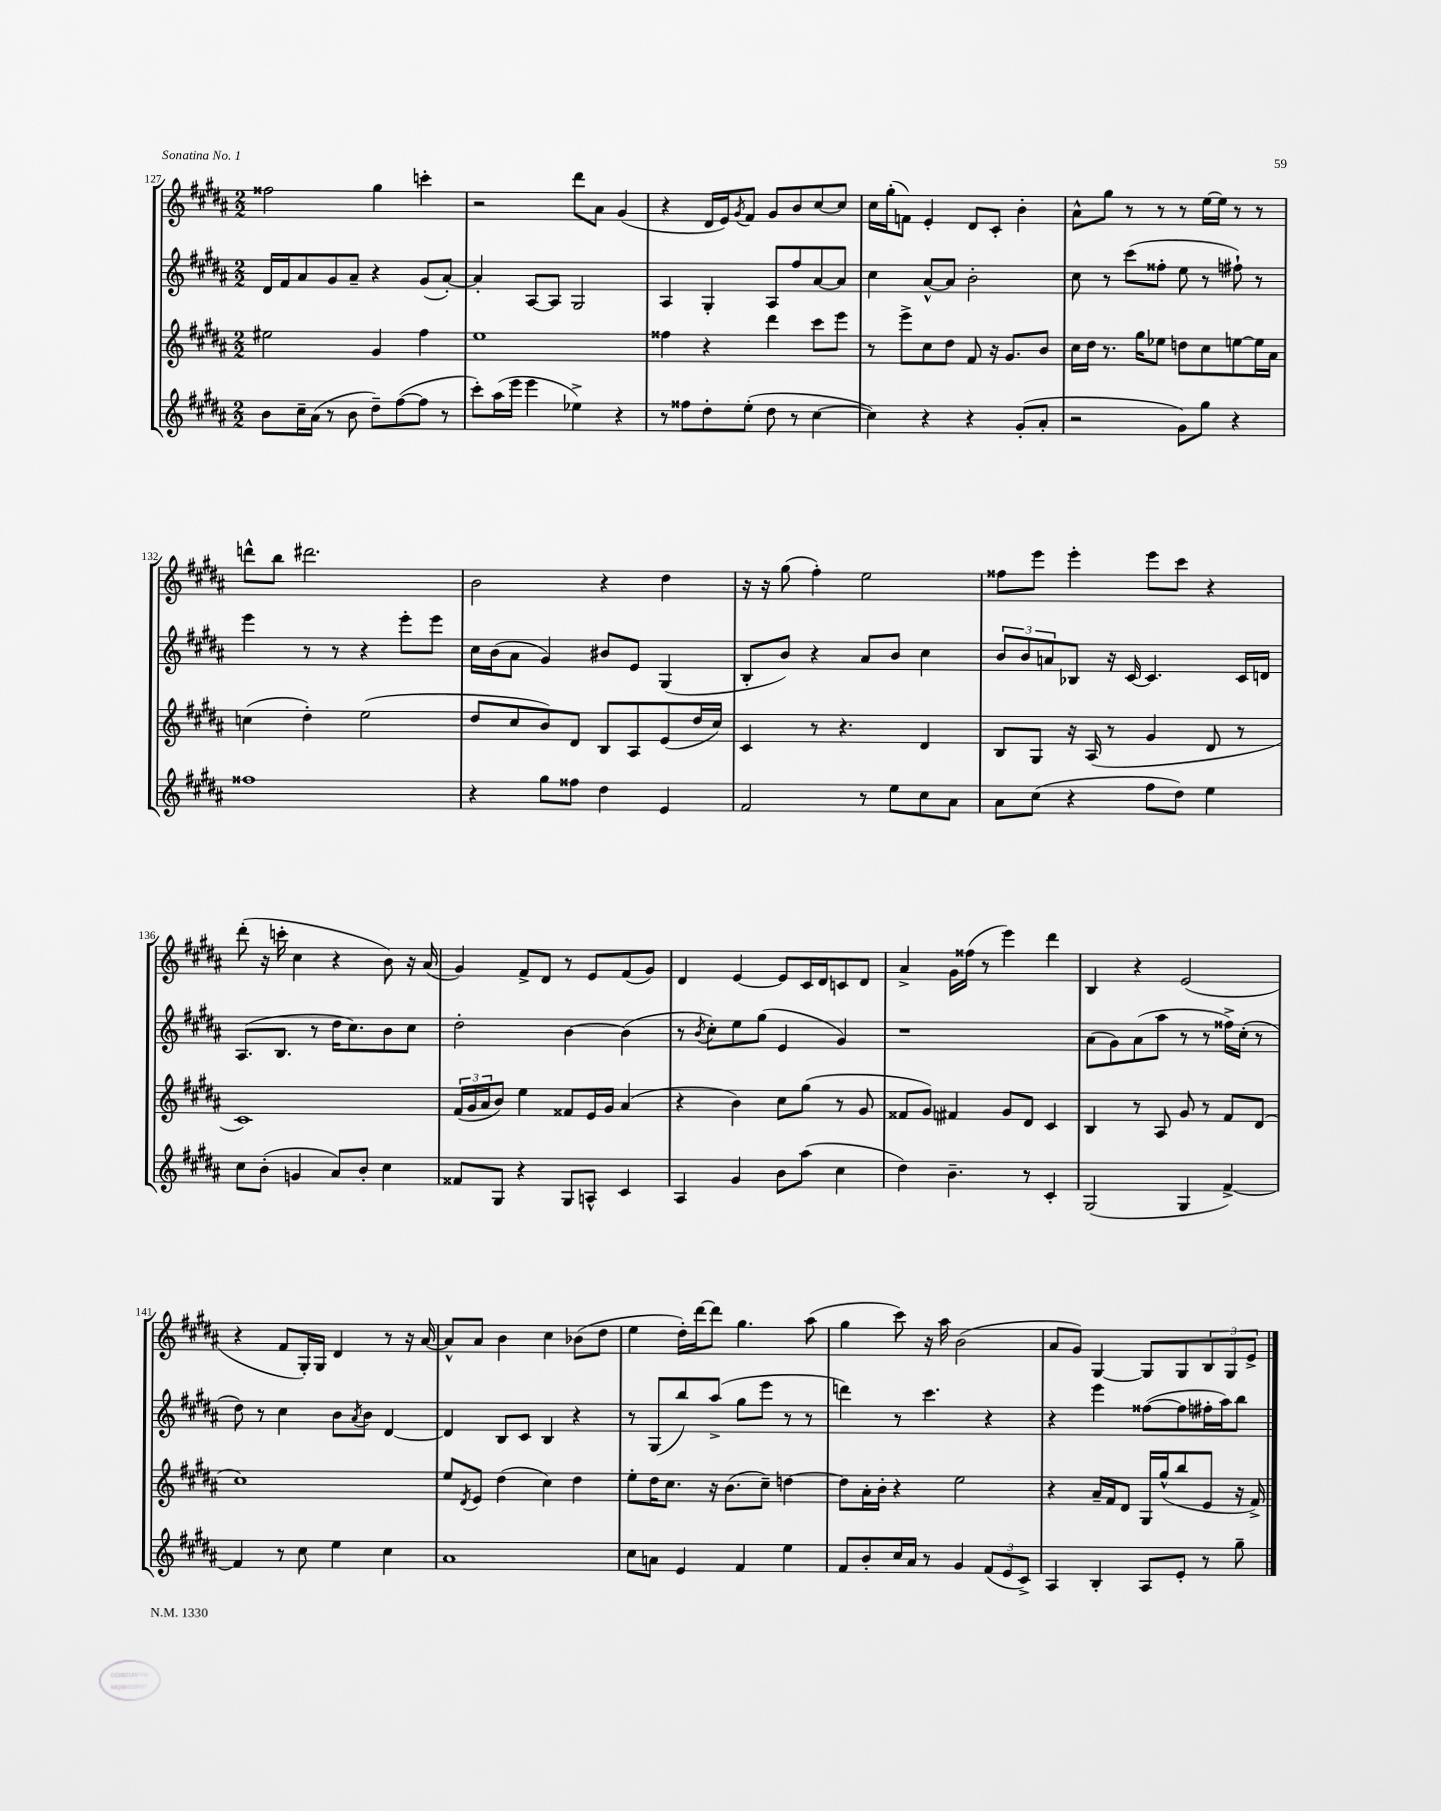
<<
\new StaffGroup <<
\new Staff = "s0" {
    \clef treble \key b \major \numericTimeSignature \time 2/2
    fisis''2 gis''4 c'''4-. |
    r2 dis'''8 ais'8 gis'4( |
    r4 dis'16 e'16) \acciaccatura { gis'8 } fis'8 gis'8 b'8 cis''8~ cis''8 |
    cis''16 gis''16-.( f'8) e'4-. dis'8 cis'8-. b'4-. |
    ais'8-^ gis''8 r8 r8 r8 e''16~ e''16 r8 r8 |
    d'''8-^ b''8 dis'''2. |
    b'2 r4 dis''4 |
    r16 r16 gis''8( fis''4-.) e''2 |
    fisis''8 e'''8 e'''4-. e'''8 cis'''8 r4 |
    dis'''8-.( r16 c'''16-. cis''4 r4 b'8) r16 ais'16( |
    gis'4) fis'8-> dis'8 r8 e'8 fis'8( gis'8) |
    dis'4 e'4~ e'8 cis'16 dis'16 c'8 dis'8 |
    ais'4-> gis'16 fisis''16( r8 e'''4) dis'''4 |
    b4 r4 e'2( |
    r4 fis'8 gis16-.) gis16 dis'4 r8 r16 ais'16~ |
    ais'8-^ ais'8 b'4 cis''4 bes'8( dis''8 |
    e''4 dis''16-.) dis'''16~ dis'''8 gis''4. ais''8( |
    gis''4 cis'''8) r16 ais''16 b'2( |
    ais'8 gis'8) gis4~ gis8 gis8 \tuplet 3/2 { b8 gis8 e'8-> } \bar "|." |
}
\new Staff = "s1" {
    \clef treble \key b \major \numericTimeSignature \time 2/2
    dis'16 fis'16 ais'8 gis'8 ais'8-- r4 gis'8( ais'8~-.) |
    ais'4-. ais8~ ais8 gis2 |
    ais4 gis4-. ais8 fis''8 ais'8~ ais'8 |
    cis''4 ais'8~-^ ais'8 b'2-. |
    cis''8 r8 cis'''8( fisis''8-. e''8 r8 fis''8-!) r8 |
    e'''4 r8 r8 r4 e'''8-. e'''8 |
    cis''16 b'16( ais'8 gis'4) bis'8 e'8 gis4( |
    b8-. b'8) r4 ais'8 b'8 cis''4 |
    \tuplet 3/2 { b'8 b'8 a'8 } bes8 r16 cis'16~ cis'4. cis'16 d'16 |
    ais8.( b8. r8 dis''16 cis''8.) b'8 cis''8 |
    dis''2-. b'4~ b'4( |
    r8 \acciaccatura { b'8 } cis''8-.) e''8 gis''8( e'4 gis'4) |
    r1 |
    ais'8( gis'8) ais'8( ais''8 r8 r8 fisis''16->) cis''16-.( r8 |
    dis''8) r8 cis''4 b'8 \acciaccatura { ais'8 } b'8 dis'4~ |
    dis'4 b8 cis'8 b4 r4 |
    r8 gis8( b''8) ais''8->( gis''8 e'''8 r8 r8 |
    d'''4) r8 cis'''4. r4 |
    r4 e'''4 fisis''8~( fisis''8 fis''16-. ais''16) b''8 \bar "|." |
}
\new Staff = "s2" {
    \clef treble \key b \major \numericTimeSignature \time 2/2
    eis''2 gis'4 fis''4 |
    e''1 |
    fisis''4 r4 dis'''4 cis'''8 e'''8 |
    r8 e'''8-> cis''8 dis''8 fis'8 r16 gis'8. b'8 |
    cis''16 dis''16 r8. gis''16 ees''8 d''8 cis''8 e''8~ e''16 ais'16 |
    c''4( dis''4-.) e''2( |
    dis''8 cis''8 b'8) dis'8 b8 ais8 e'8( dis''16 cis''16) |
    cis'4 r8 r4. dis'4 |
    b8 gis8 r16 ais16( r8 gis'4 dis'8 r8 |
    cis'1) |
    \tuplet 3/2 { fis'16( gis'16 ais'16 } b'8) e''4 fisis'8 e'16 gis'16 ais'4( |
    r4 b'4) cis''8 gis''8( r8 gis'8 |
    fisis'8 gis'8) fis'4 gis'8 dis'8 cis'4 |
    b4 r8 ais8 gis'8 r8 fis'8 dis'8( |
    cis''1) |
    e''8 \acciaccatura { dis'8 } e'8 dis''4( cis''4) dis''4 |
    e''8-. dis''16 cis''8. r16 b'8.( cis''8--) d''4~ |
    d''8 ais'16-. b'16-. r4 e''2 |
    r4 ais'16-- fis'16 dis'8 gis16 gis''16-^( b''8 e'8 r16 fis'16->) \bar "|." |
}
\new Staff = "s3" {
    \clef treble \key b \major \numericTimeSignature \time 2/2
    b'8 cis''16-- ais'16( r8 b'8 dis''8--) fis''8~( fis''8 r8 |
    cis'''8-.) ais''16( e'''16 e'''4 ees''4->) r4 |
    r8 fisis''8 dis''8-. e''8-.( dis''8 r8 cis''4~ |
    cis''4) r4 r4 gis'8-.( ais'8-. |
    r2 gis'8) gis''8 r4 |
    fisis''1 |
    r4 gis''8 fisis''8 dis''4 e'4 |
    fis'2 r8 e''8 cis''8 ais'8 |
    ais'8 cis''8( r4 fis''8 dis''8) e''4 |
    cis''8 b'8-.( g'4 ais'8) b'8-. cis''4 |
    fisis'8 gis8 r4 gis8 a8-^ cis'4 |
    ais4 gis'4 b'8 ais''8( cis''4 |
    dis''4) b'4.-- r8 cis'4-. |
    gis2( gis4 fis'4~->) |
    fis'4 r8 cis''8 e''4 cis''4 |
    ais'1 |
    cis''8 a'8 e'4 fis'4 e''4 |
    fis'8 b'8-. cis''16 ais'16 r8 gis'4 \tuplet 3/2 { fis'8( e'8 cis'8->) } |
    ais4 b4-. ais8 e'8-. r8 gis''8-- \bar "|." |
}
>>
>>
\layout { \context { \Score currentBarNumber = #127 } }
